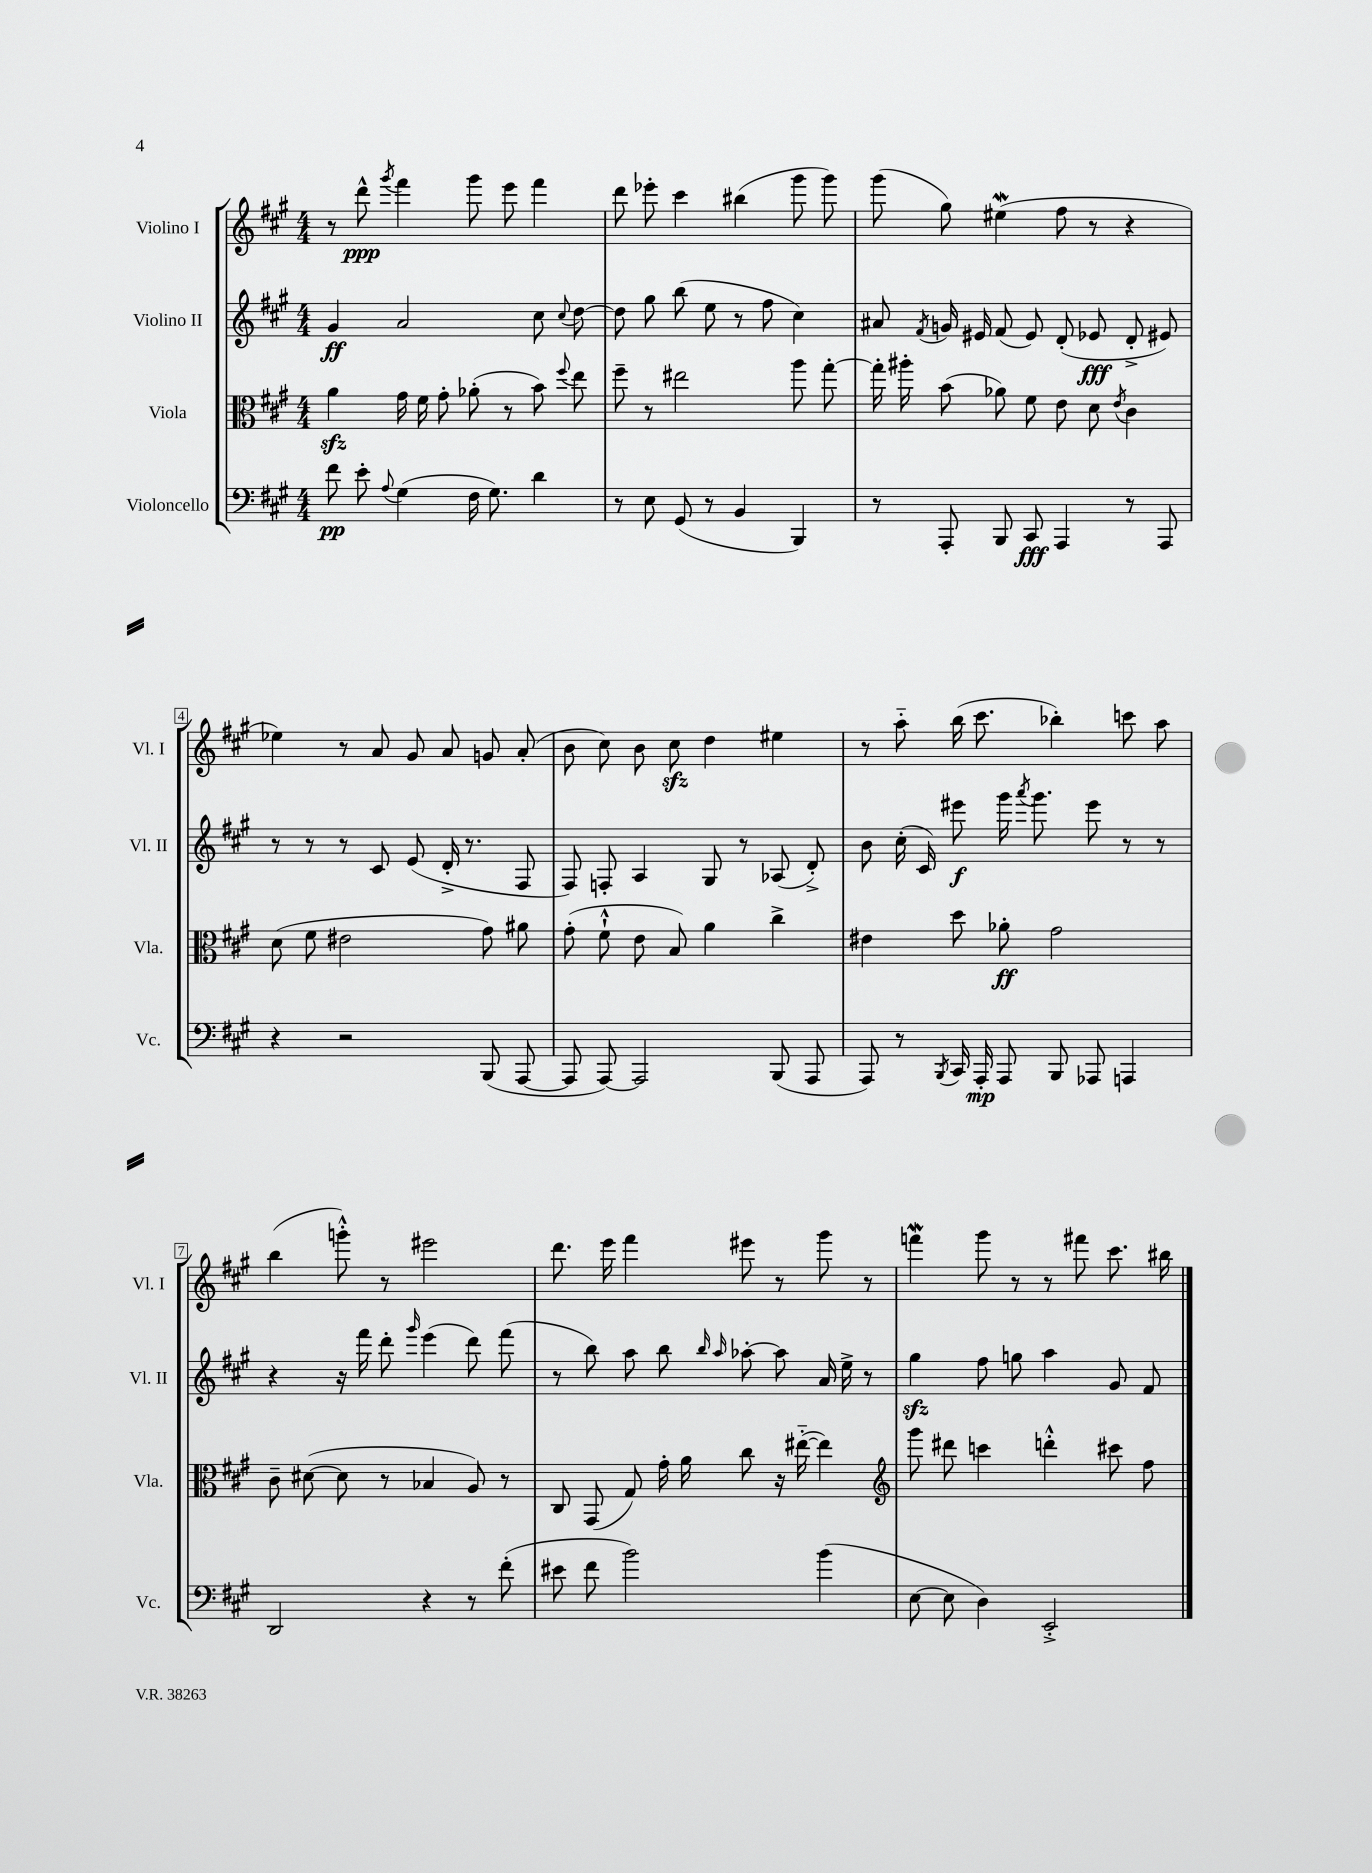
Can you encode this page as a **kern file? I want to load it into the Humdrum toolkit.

**kern	**kern	**kern	**kern
*staff4	*staff3	*staff2	*staff1
*clefF4	*clefC3	*clefG2	*clefG2
*k[f#c#g#]	*k[f#c#g#]	*k[f#c#g#]	*k[f#c#g#]
*M4/4	*M4/4	*M4/4	*M4/4
8f#	4a	4g#	8r
8e'	.	.	8ddd^^
8qqA	.	.	8qggg#
(4G#	16g#	2a	4fff#
.	16f#	.	.
.	8g#'	.	.
16F#	(8a-'	.	8ggg#
8.G#)	.	.	.
.	8r	.	8eee
4d	8b)	8cc#	4fff#
.	8qqff#	8qqcc#	.
.	8ee	[8dd	.
=	=	=	=
8r	8ff#~	8dd]	8ddd
8E	8r	8gg#	8eee-'
(8GG#	2ee#	(8bb	4ccc#
8r	.	8ee	.
4BB	.	8r	(4bb#
.	.	8ff#	.
4BBB)	8aa	4cc#)	8ggg#
.	[8gg#'	.	8ggg#)
=	=	=	=
8r	16gg#']	8a#	(8ggg#
.	16aa#'	.	.
.	.	8qf#	.
8AAA'	(8b	16g	8gg#)
.	.	16e#	.
8BBB	8a-)	(8f#	(4ee#
8CC#	8f#	8e#)	.
4AAA	8e	(8d'	8ff#
.	8d	8e-	8r
.	8qe	.	.
8r	4c#	8d'^	4r
8AAA	.	8e#)	.
=	=	=	=
4r	(8d	8r	4ee-)
.	8f#	8r	.
2r	2e#	8r	8r
.	.	8c#	8a
.	.	(8e	8g#
.	.	16d'^	8a
.	.	8.r	.
(8BBB	8g#)	.	8g
[8AAA	8a#	8F#	(8a'
=	=	=	=
8AAA]	(8g#'	8F#)	8b
[8AAA)	8f#`^^	8F'	8cc#)
2AAA]	8e	4A	8b
.	8B)	.	8cc#
.	4a	8G#	4dd
.	.	8r	.
(8BBB	4cc#^	(8A-	4ee#
8AAA	.	8d'^)	.
=	=	=	=
8AAA)	4e#	8b	8r
8r	.	(16cc#'	8aa'~
.	.	16c#)	.
8qBBB	.	.	.
16CC#	8dd	8eee#	(16bb
16AAA'	.	.	8.ccc#
8AAA	8a-'	16ggg#	.
.	.	8qaaa	.
.	.	8.ggg#	.
8BBB	2g#	.	4bb-')
8AAA-	.	8eee#	.
4AAA	.	8r	8ccc
.	.	8r	8aa
=	=	=	=
2DD	8c#~	4r	(4bb
.	([8d#	.	.
.	8d#]	16r	8ggg'^^)
.	.	16fff#	.
.	8r	8ddd'	8r
.	.	16qqggg#	.
4r	4B-	(4eee	2eee#
8r	8A)	8ddd)	.
(8f#'	8r	(8fff#	.
=	=	=	=
8e#	8C#	8r	8.ddd
8f#	(8GG#	8bb)	.
.	.	.	16eee
2b)	8G#)	8aa	4fff#
.	16g#'	8bb	.
.	16a	.	.
.	.	16qqbb	.
.	.	16qqaa	.
.	8cc#	[8aa-'	8eee#
.	16r	8aa-]	8r
.	([16ee#'~	.	.
(4b	4ee#])	16a	8ggg#
.	.	16ee^	.
.	.	8r	8r
=	=	=	=
*	*clefG2	*	*
[8E	8ggg#	4gg#	4fff
8E]	8ddd#	.	.
4D)	4ccc	8ff#	8ggg#
.	.	8gg	8r
2EE'^	4ddd'^^	4aa	8r
.	.	.	8fff#
.	8ccc#	8g#	8.ccc#
.	8ff#	8f#	.
.	.	.	16bb#
==	==	==	==
*-	*-	*-	*-
